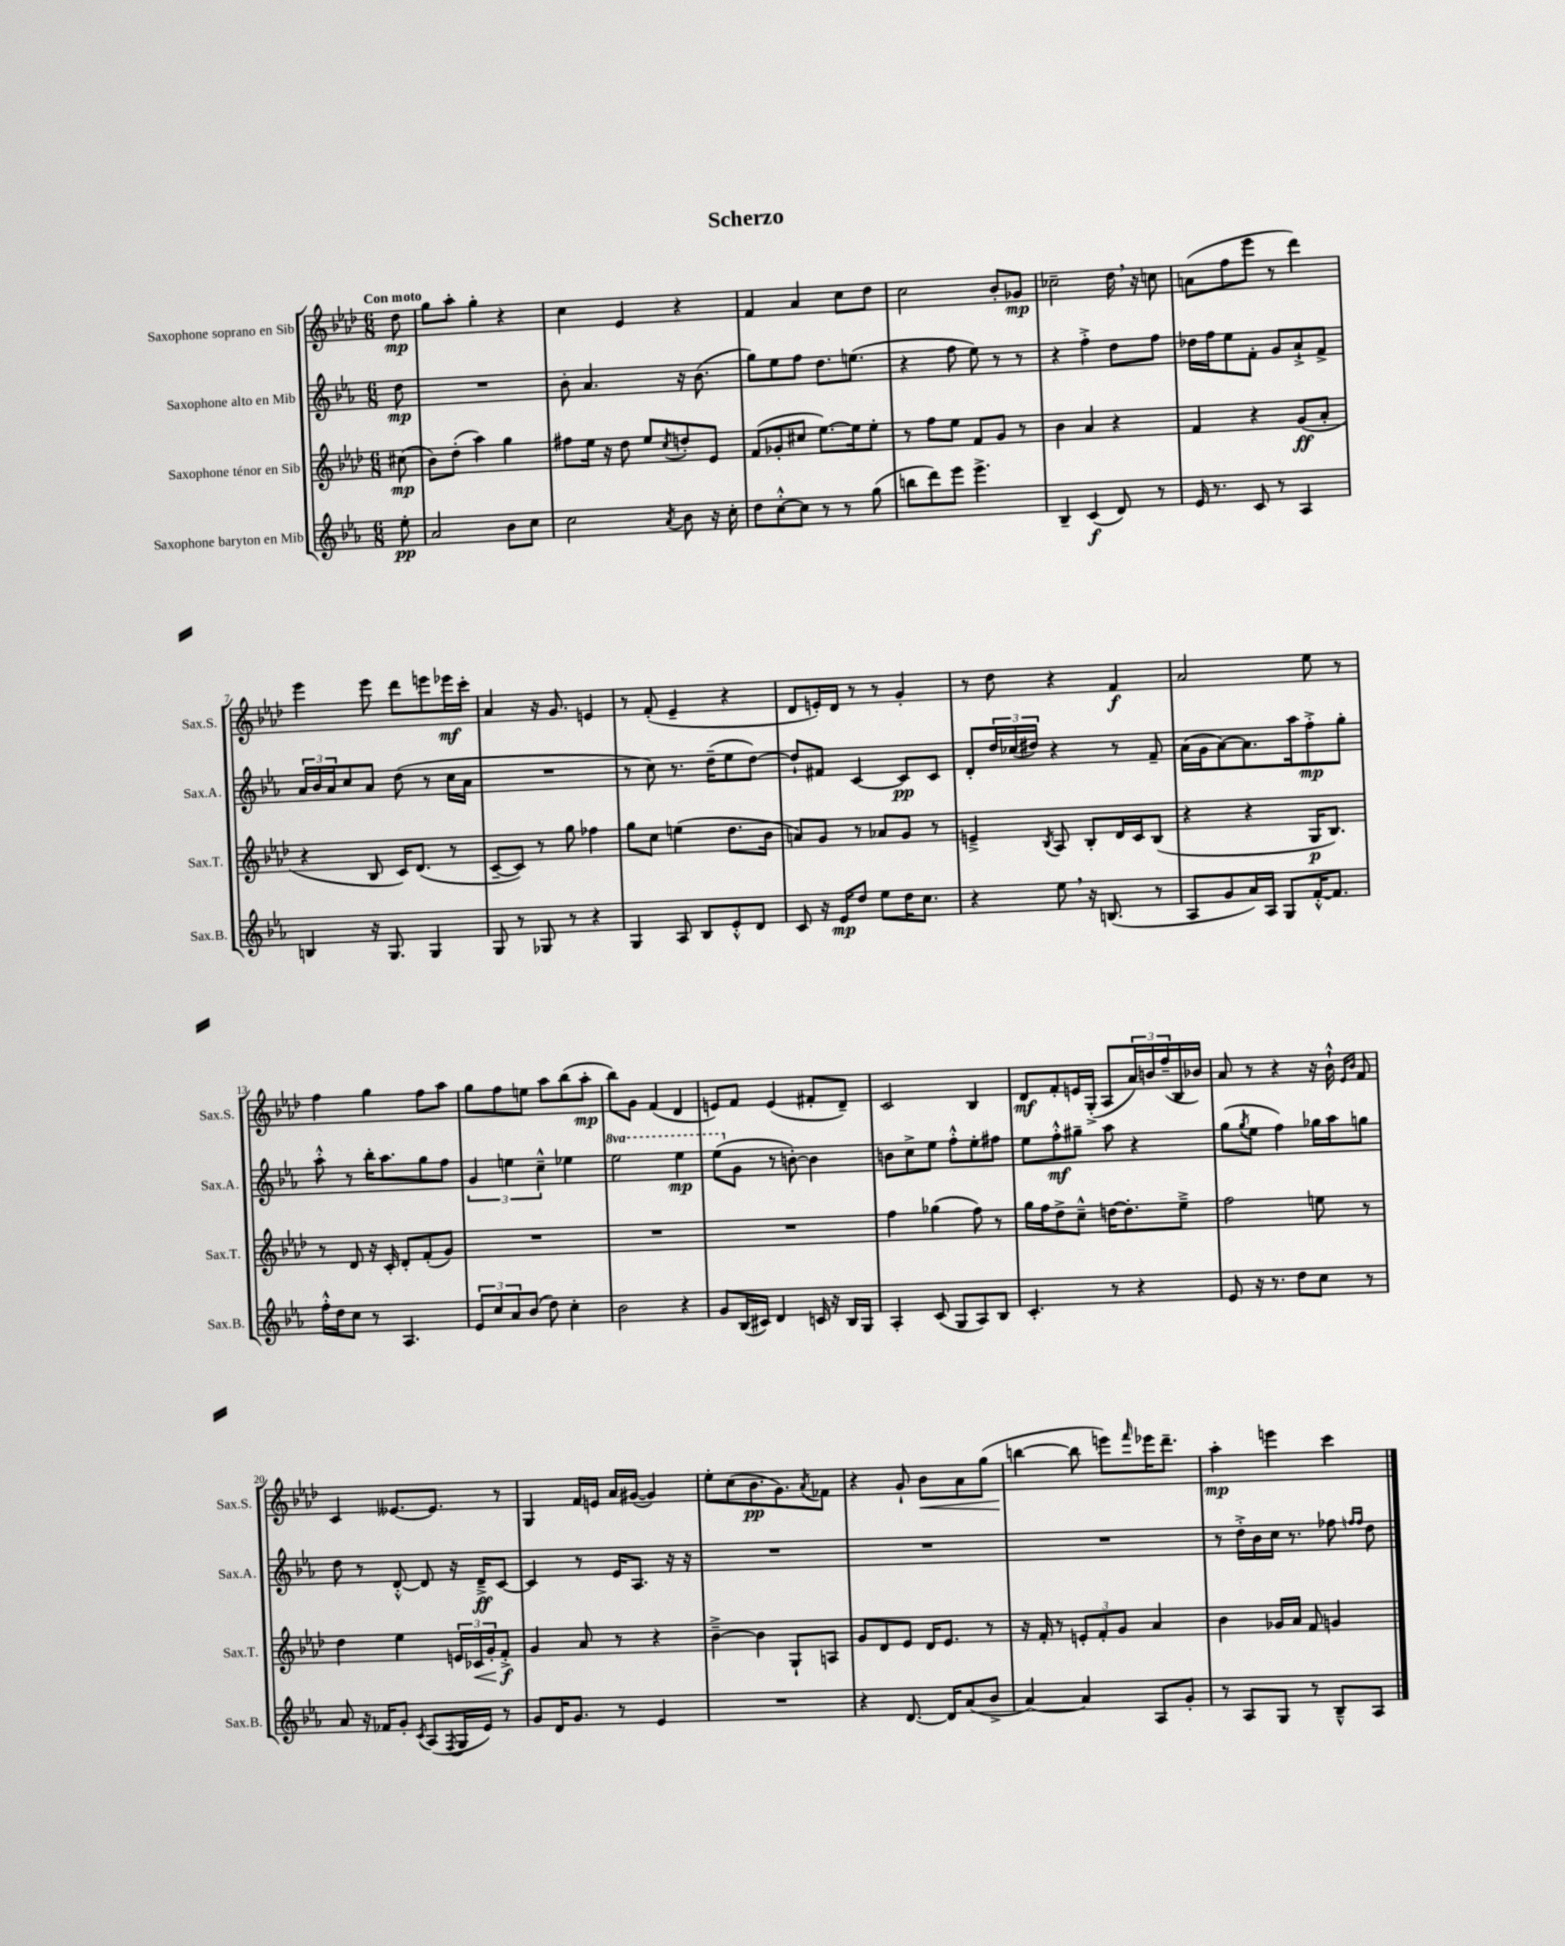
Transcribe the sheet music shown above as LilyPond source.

\header { title = "Scherzo" }
<<
\new StaffGroup <<
\new Staff = "s0" \with { instrumentName = "Saxophone soprano en Sib" shortInstrumentName = "Sax.S." } {
    \clef treble \key aes \major \numericTimeSignature \time 6/8 \partial 8 \tempo "Con moto"
    des''8\mp |
    g''8 aes''8-. g''4-. r4 |
    c''4 ees'4 r4 |
    f'4 aes'4 c''8 des''8 |
    c''2 bes'8-. ges'8\mp |
    ces''2-- des''16 \breathe r16 c''8 |
    a'8( f''8 ees'''8 r8 des'''4) |
    ees'''4 ees'''8 des'''8 e'''8 ees'''16\mf c'''16-. |
    aes'4 r16 g'8. e'4 |
    r8 f'8-.( ees'4-- r4 |
    des'8 e'16-.) des'16 r8 r8 g'4-. |
    r8 des''8 r4 f'4\f |
    aes'2 ees''8 r8 |
    f''4 g''4 f''8 aes''8 |
    g''8 f''8 e''8 aes''8 bes''8( aes''8-.\mp |
    bes''8) g'8 f'4( des'4 |
    e'8) f'8 e'4( fis'8-. des'8--) |
    c'2 bes4 |
    des'8\mf f'8-. e'16 g16-.->( aes8 \tuplet 3/2 { aes'16) b'16 f''16--( } bes16 bes'16) |
    aes'8 r8 r4 r16 bes'16-!-^ \grace { ees'16 bes'16 } f'8 |
    c'4 eeses'8.~ eeses'8. r8 |
    g4 f'16 e'16 aes'16 gis'16~( gis'4) |
    ees''8-. c''8( bes'8.\pp g'8.) \acciaccatura { aes'8 } fes'8 |
    r4 g'8-! bes'8\< aes'8 g''8( |
    b''4~\! b''8 e'''8) \grace { f'''16 } ees'''16 des'''8.-- |
    aes''4-.\mp e'''4 c'''4 \bar "|." |
}
\new Staff = "s1" \with { instrumentName = "Saxophone alto en Mib" shortInstrumentName = "Sax.A." } {
    \clef treble \key ees \major \numericTimeSignature \time 6/8 \set Staff.ottavationMarkups = #ottavation-simple-ordinals \partial 8
    d''8\mp |
    R2. |
    bes'8-. aes'4. r16 bes'8.( |
    g''8) ees''8 f''8 d''8. e''8.( |
    r4 f''8 ees''8) r8 r8 |
    r4 f''4-.-> d''8 f''8 |
    des''16 f''16 ees''8 f'8-. g'8 aes'8-!-> f'8-> |
    \tuplet 3/2 { aes'16 bes'16 aes'16 } c''8 aes'8 d''8( r8 c''16 aes'16 |
    R2. |
    r8 c''8) r8. d''16--( ees''8 d''8~) |
    d''8-! fis'8 c'4~ c'8\pp c'8 |
    d'8-. \tuplet 3/2 { d''16 ces''16( dis''16) } r4 r8 f'8-- |
    aes'16( g'16 aes'8~) aes'8. aes''16 f''8-.->\mp g''8-. |
    aes''8-.-^ r8 bes''16-. aes''8. g''8 f''8 |
    \tuplet 3/2 { g'4 e''4 c''4---^ } ees''4 |
    \ottava #1 ees'''2 ees'''4\mp |
    ees'''8( \ottava #0 g'8 r8 b'8~-.) b'4 |
    b'8 c''8-> ees''8 f''8-.-^ ees''8-. fis''8 |
    ees''8 f''8-.-^\mf gis''8-- aes''8 r4 |
    g''8( \acciaccatura { g''8 } ees''8 f''4) ges''16 aes''16 g''8 |
    d''8 r8 d'8~-.-^ d'8 r16 d'16--->\ff c'8~ |
    c'4 r8 ees'16 aes8. r16 r16 |
    R2. |
    R2. |
    R2. |
    r8 d''16-.-> bes'16 c''16 r8. fes''8 \grace { f''16 f''16 } d''8 \bar "|." |
}
\new Staff = "s2" \with { instrumentName = "Saxophone ténor en Sib" shortInstrumentName = "Sax.T." } {
    \clef treble \key aes \major \numericTimeSignature \time 6/8 \partial 8
    cis''8\mp( |
    bes'8) des''8-.( aes''4) g''4 |
    fis''8 ees''16 r16 des''8 ees''8 \acciaccatura { c''8 } d''8-. ees'8 |
    f'8( ges'8-. cis''8 ees''8.~) ees''16 ees''8-. |
    r8 f''8 ees''8 f'8 g'8 r8 |
    bes'4 aes'4 r4 |
    f'4 r4 g'8\ff( aes'8-. |
    r4 bes8 c'16) des'8.( r8 |
    c'8~-- c'8) r8 g''8 fes''4 |
    g''8 c''8 e''4( des''8. bes'16 |
    a'8) g'8 r8 aes'8 g'8 r8 |
    e'4---> \acciaccatura { bes8 } aes8 bes8-. des'16 c'16 bes8( |
    r4 r4 g16\p bes8.) |
    r8 des'8 r16 c'16-. des'8-. f'8-.( g'8) |
    R2. |
    R2. |
    R2. |
    f''4 ges''4( f''8) r8 |
    g''16 f''16 des''8-> c''8---^ d''16~ d''8.-. ees''8---> |
    f''2 e''8 r8 |
    des''4 ees''4 \tuplet 3/2 { e'16 ces'16\< g'16-. } f'8-.->\f\! |
    g'4 aes'8 r8 r4 |
    bes'4~---> bes'4 g8-! a8 |
    g'8 des'8 ees'8 des'16 ees'8. r8 |
    r16 f'16-. r8 \tuplet 3/2 { e'8-. f'8-. g'8 } aes'4 |
    bes'4 ges'16 aes'16 f'8 g'4 \bar "|." |
}
\new Staff = "s3" \with { instrumentName = "Saxophone baryton en Mib" shortInstrumentName = "Sax.B." } {
    \clef treble \key ees \major \numericTimeSignature \time 6/8 \partial 8
    ees''8-.\pp |
    aes'2 bes'8 c''8 |
    c''2 \acciaccatura { aes'8 } bes'8 r16 c''16-. |
    d''8 c''8~-.-^ c''8 r8 r8 g''8( |
    b''8 d'''8) ees'''8 ees'''4.-> |
    bes4-- c'4\f( d'8) r8 |
    ees'16 r8. c'8 r8 aes4 |
    b4 r16 g8. g4 |
    g8 r8 ges8 r8 r4 |
    g4 aes8 bes8 ees'8-.-^ d'8 |
    c'8 r16 ees'16\mp d''8 ees''8 d''16 c''8. |
    r4 ees''8 \breathe r16 b8.( r8 |
    aes8 g'8 aes'16) aes16 g8 f'16~-.-^ f'8. |
    f''16-.-^ d''16 c''8 r8 aes4. |
    \tuplet 3/2 { ees'8 c''8 aes'8 } bes'8( d''8) c''4-. |
    bes'2 r4 |
    g'8 bes16( cis'16) d'4 c'16 r16 bes16 g16 |
    aes4-. c'8( g8 aes8) bes8 |
    c'4.-. r8 r4 |
    ees'8 r16 r8. d''8 c''8 r8 |
    aes'8 r16 fes'16 g'8-. \acciaccatura { c'8 } aes8( \acciaccatura { f8 } g16 ees'16) r8 |
    g'8 d'16 g'8. r8 ees'4 |
    R2. |
    r4 d'8.~ d'16 aes'8( bes'8-> |
    aes'4~) aes'4 aes8 g'8-. |
    r8 aes8 g8 r8 bes8---^ aes8 \bar "|." |
}
>>
>>
